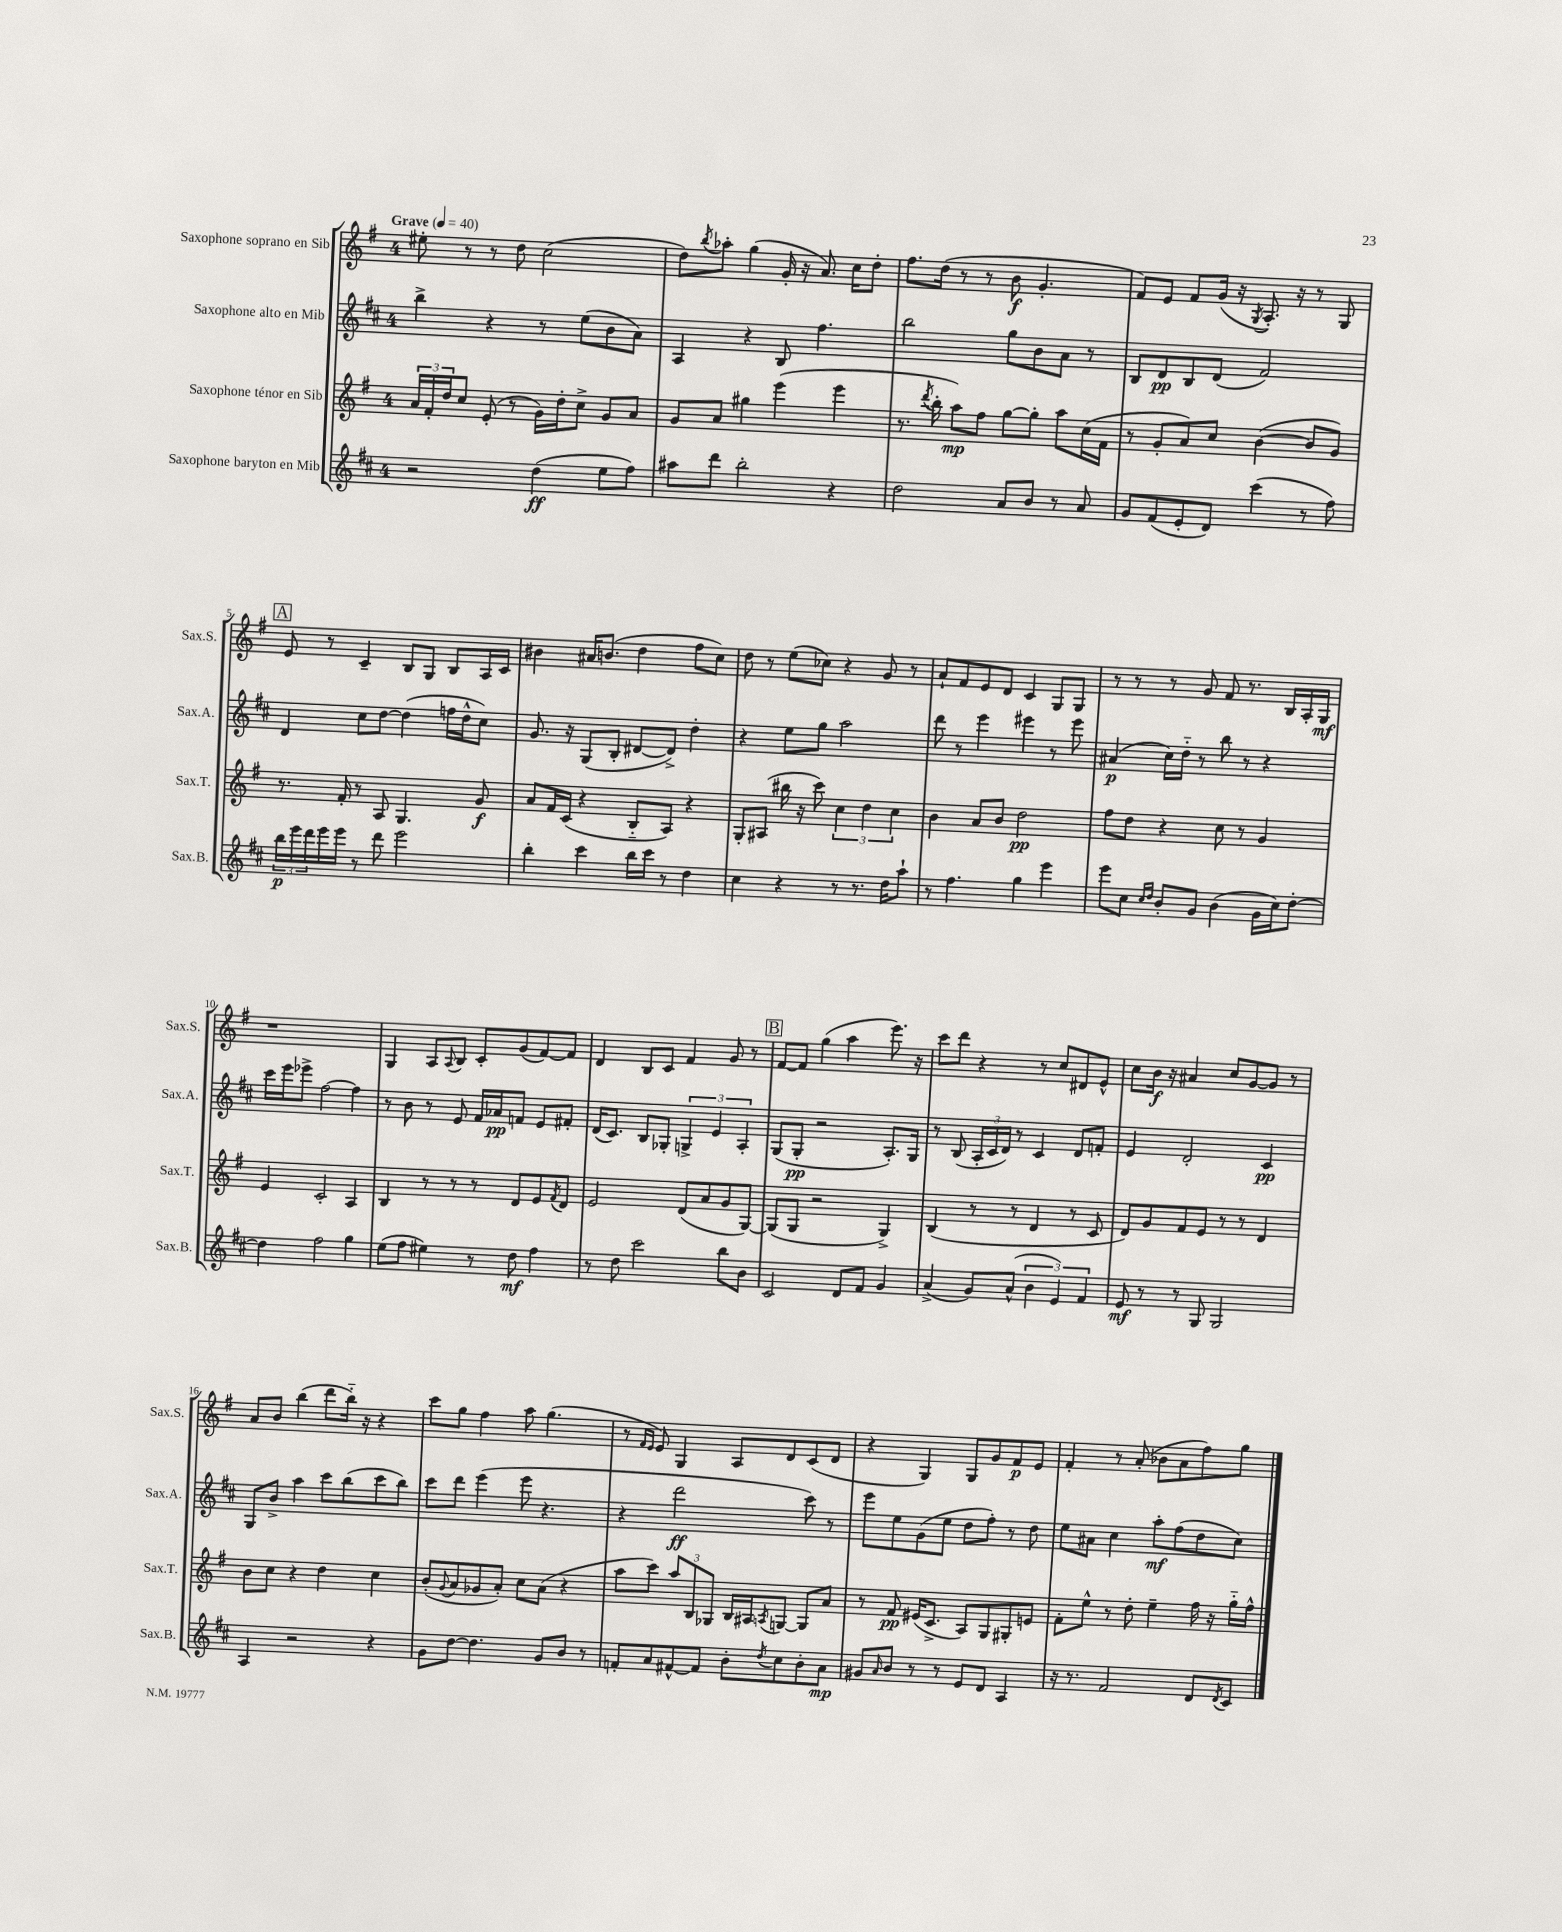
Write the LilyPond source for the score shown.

<<
\new StaffGroup <<
\new Staff = "s0" \with { instrumentName = "Saxophone soprano en Sib" shortInstrumentName = "Sax.S." } {
    \clef treble \key g \major \once \override Staff.TimeSignature.style = #'single-digit \time 4/4 \tempo "Grave" 4 = 40
    eis''8-. r8 r8 d''8 c''2( |
    d''8) \acciaccatura { b''8 } aes''8-. g''4( g'16-. r16 a'8.) c''16 d''8-. |
    fis''8. d''16( r8 r8 b'8\f g'4.-. |
    fis'8) e'8 fis'8 g'16( r16 \acciaccatura { g8 } a8.-.) r16 r8 g8 |
    \mark \markup { \box "A" } e'8 r8 c'4-- b8 g8 b8 a16 c'16 |
    bis'4 ais'16 b'8.( d''4 fis''8 c''8) |
    d''8 r8 e''8( ces''8) r4 g'8 r8 |
    a'8-! fis'8 e'8 d'8 c'4 g8 g8 |
    r8 r8 r8 g'8 fis'8 r8. b16 a16-. g16\mf |
    r1 |
    g4 a8 \appoggiatura { a8 } b8 c'8-. g'8( fis'8~) fis'8 |
    d'4 b8 c'8 fis'4 g'8 r8 |
    \mark \markup { \box "B" } fis'8~ fis'8 g''4( a''4 e'''8.) r16 |
    c'''8 d'''8 r4 r8 c''8 dis'8 e'8-^ |
    c''8 b'16\f r16 ais'4 c''8 g'8~ g'8 r8 |
    a'8 b'8 b''4( d'''8 b''16-_) r16 r4 |
    c'''8 g''8 fis''4 a''8 g''4.( |
    r8 \grace { fis'16 e'16 } e'8) g4 a8 d'8 c'8( d'8 |
    r4 g4) g8 g'8 fis'8\p e'8 |
    fis'4-. r8 a'8-.( bes'8 a'8 fis''8) g''8 \bar "|." |
}
\new Staff = "s1" \with { instrumentName = "Saxophone alto en Mib" shortInstrumentName = "Sax.A." } {
    \clef treble \key d \major \once \override Staff.TimeSignature.style = #'single-digit \time 4/4
    b''4-> r4 r8 e''8( b'8 a'8) |
    a4 r4 b8 fis''4. |
    b''2 g''8 b'8 a'8 r8 |
    b8 d'8\pp b8 d'8( fis'2) |
    \mark \markup { \box "A" } d'4 cis''8 d''8~ d''4( f''16 d''16-^ cis''8) |
    g'8. r16 g8( b8-. dis'8~ dis'8->) d''4-. |
    r4 e''8 g''8 a''2 |
    d'''8 r8 e'''4 eis'''4 r8 eis'''8 |
    ais'4\p( cis''16) d''16-_ r8 b''8 r8 r4 |
    cis'''16 e'''16 ees'''8-> fis''2~ fis''4 |
    r8 b'8 r8 e'8 fis'16 aes'16\pp f'8 e'8 fis'8-. |
    d'16( cis'8.) b8 ges8-. \tuplet 3/2 { g4-> e'4 a4-. } |
    \mark \markup { \box "B" } g8( g8-.\pp r2 a8.-.) g16 |
    r8 b8( \tuplet 3/2 { a16-. cis'16 d'16) } r8 cis'4 d'8 f'8-. |
    e'4 d'2-. cis'4\pp |
    g8 b'8-> a''4 cis'''8 b''8( cis'''8 b''8) |
    cis'''8 d'''8 e'''4( e'''8 r4. |
    r4 d'''2\ff cis'''8) r8 |
    e'''8 e''8 g'8( e''8 d''8 fis''8-.) r8 d''8 |
    e''8 ais'8 cis''4 a''8-.\mf fis''8( d''8 cis''8) \bar "|." |
}
\new Staff = "s2" \with { instrumentName = "Saxophone ténor en Sib" shortInstrumentName = "Sax.T." } {
    \clef treble \key g \major \once \override Staff.TimeSignature.style = #'single-digit \time 4/4
    \tuplet 3/2 { a'16 fis'16-. d''16 } c''8 e'8-.( r8 g'16) d''16-. c''8-> g'8 a'8 |
    g'8 a'8 gis''4 e'''4( e'''4 |
    r8. \acciaccatura { d'''8 } b''16-. a''8\mp) fis''8 g''8~ g''8-. a''8 c''16( fis'16 |
    r8 g'8-. a'8) c''8 b'4~( b'8 g'8) |
    \mark \markup { \box "A" } r8. fis'16-. r8 a8 g4. g'8\f |
    a'8 fis'16 c'16( r4 b8-_ a8) r4 |
    g8-. ais8( bis''16 r16 c'''8) \tuplet 3/2 { c''4 d''4 c''4 } |
    b'4 a'8 b'8 d''2\pp |
    fis''8 d''8 r4 c''8 r8 g'4 |
    e'4 c'2-. a4 |
    b4 r8 r8 r8 d'8 e'8 \acciaccatura { fis'8 } d'8 |
    e'2 d'8( a'8 g'8 g8~) |
    \mark \markup { \box "B" } g8( g8 r2 g4->) |
    b4( r8 r8 d'4 r8 c'8 |
    d'8) g'8 fis'8 e'8 r8 r8 d'4 |
    b'8 c''8 r4 d''4 c''4 |
    b'8-.( \appoggiatura { g'8 } a'8 ges'8 a'8-.) c''8 a'8( r4 |
    a''8 c'''8) \tuplet 3/2 { a''8 b8 ges8 } b16 ais16 \acciaccatura { a8 } g8~ g8 a'8 |
    r8 fis'8\pp eis'16( c'8.-> a8) g8 gis8-. e'8 |
    fis'8-. e''8-^ r8 d''8-. e''4-- fis''16 r16 g''16-_ fis''16-^ \bar "|." |
}
\new Staff = "s3" \with { instrumentName = "Saxophone baryton en Mib" shortInstrumentName = "Sax.B." } {
    \clef treble \key d \major \once \override Staff.TimeSignature.style = #'single-digit \time 4/4
    r2 d''4\ff( e''8 fis''8) |
    ais''8 d'''8 b''2-. r4 |
    d''2 a'8 b'8 r8 a'8 |
    g'8 fis'8( e'8-. d'8) cis'''4( r8 fis''8) |
    \mark \markup { \box "A" } \tuplet 3/2 { b''16\p e'''16 d'''16 } e'''16 e'''16 r8 d'''8 e'''2 |
    b''4-. cis'''4 b''16 cis'''16 r8 d''4 |
    cis''4 r4 r8 r8. d''16 a''8-! |
    r8 fis''4. g''4 e'''4 |
    e'''8 cis''8 \grace { cis''16 d''16 } b'8-. g'8 b'4( g'16 cis''16) d''8~-. |
    d''4 fis''2 g''4 |
    e''8( fis''8 eis''4) r8 d''8\mf fis''4 |
    r8 d''8 cis'''2 b''8 b'8 |
    \mark \markup { \box "B" } cis'2 d'8 fis'8 g'4 |
    a'4->( g'8) a'8-^( \tuplet 3/2 { b'4 e'4) fis'4 } |
    e'8\mf r8 r8 g8 g2 |
    a4 r2 r4 |
    g'8 d''8~ d''4. g'8 b'8 r8 |
    f'8-. a'8 fis'8~-^ fis'8 b'8-. \acciaccatura { d''8 } cis''8 b'8-. a'8\mp |
    gis'8 \grace { a'16 } b'8 r8 r8 e'8 d'8 a4 |
    r16 r8. fis'2 d'8 \acciaccatura { d'8 } cis'8 \bar "|." |
}
>>
>>
